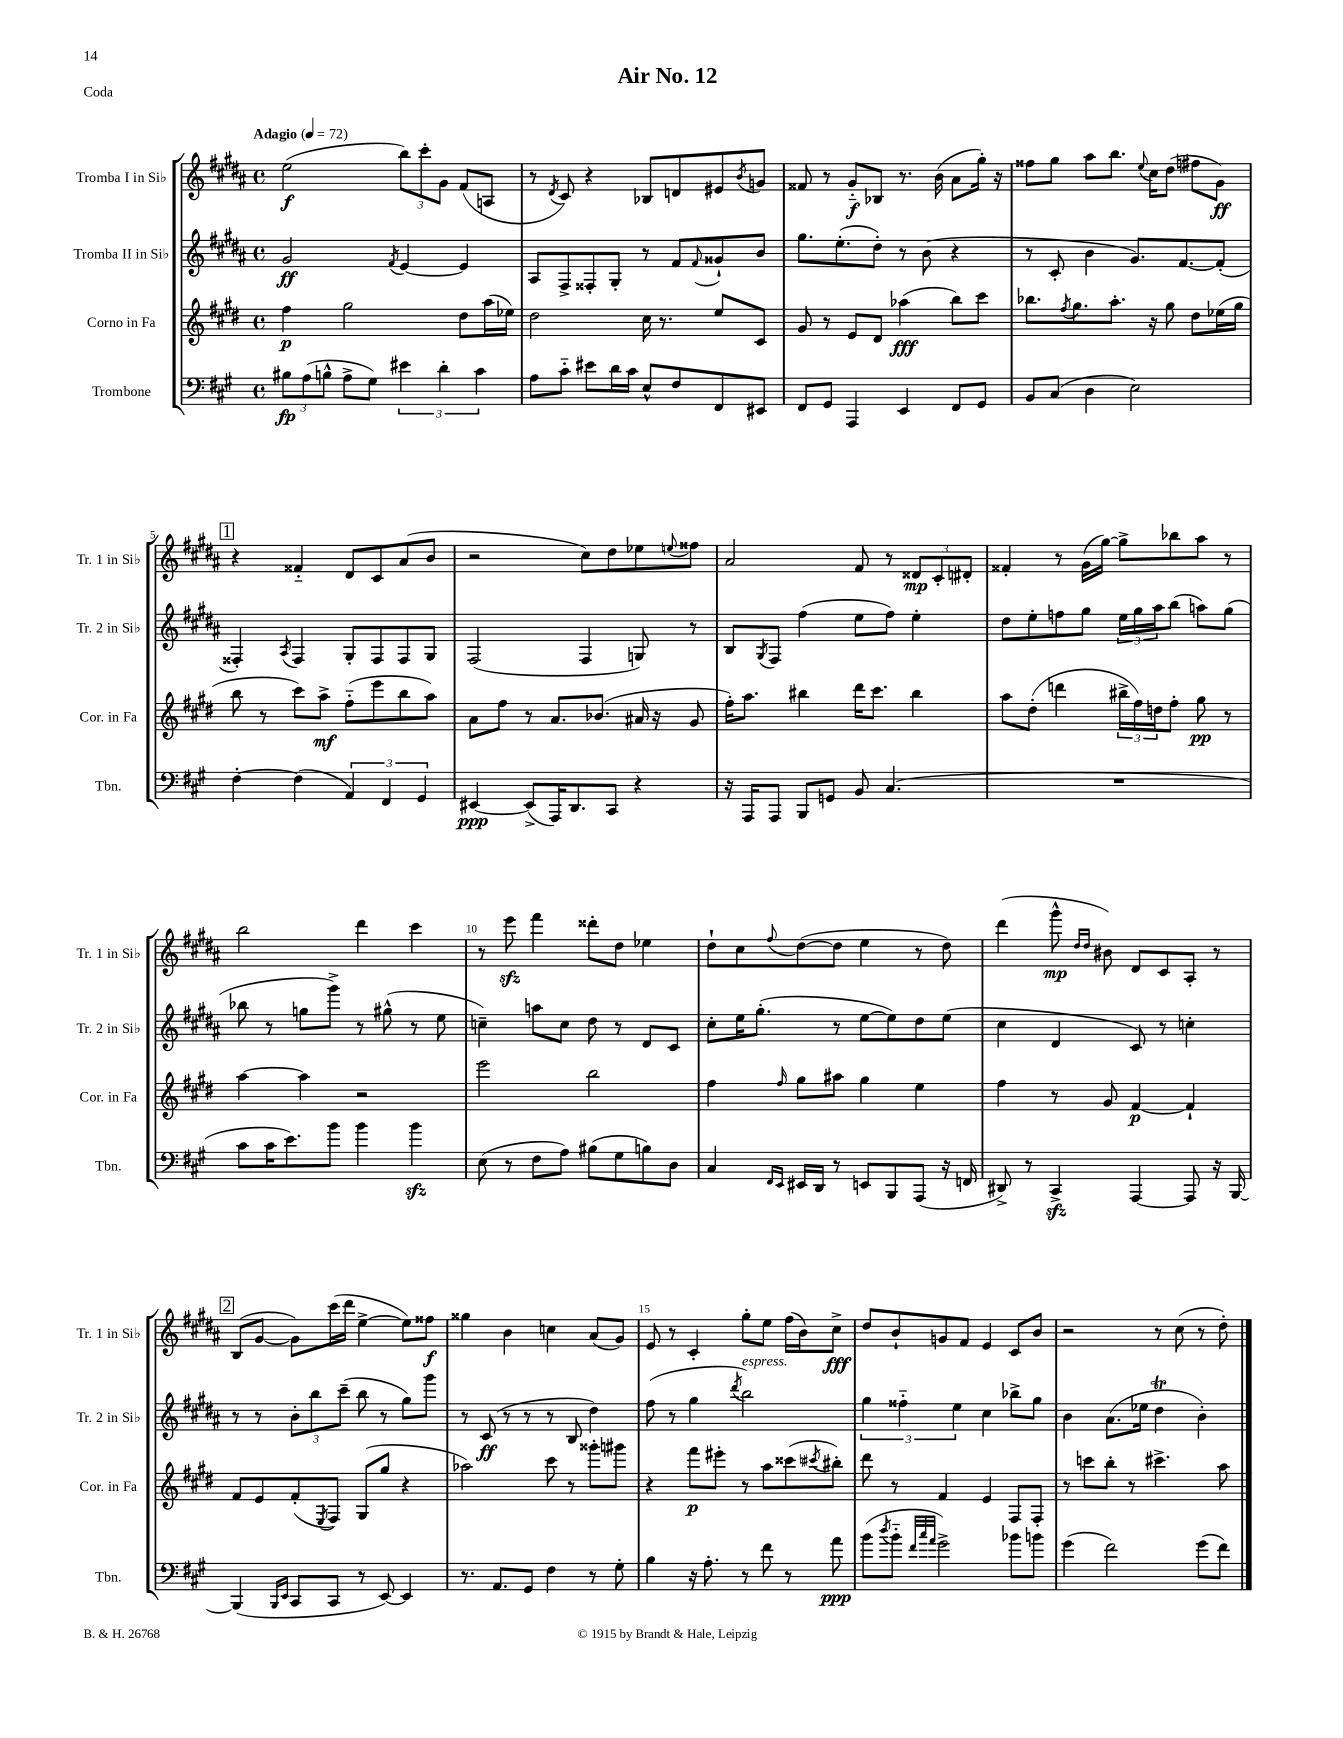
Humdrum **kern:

**kern	**kern	**kern	**kern
*staff4	*staff3	*staff2	*staff1
*clefF4	*clefG2	*clefG2	*clefG2
*k[f#c#g#]	*k[f#c#g#d#]	*k[f#c#g#d#a#]	*k[f#c#g#d#a#]
*M4/4	*M4/4	*M4/4	*M4/4
*met(c)	*met(c)	*met(c)	*met(c)
*MM72	*MM72	*MM72	*MM72
12B#	4ff#	2g#	(2ee
(12A	.	.	.
12B^^	.	.	.
8A^	2gg#	.	.
8G#)	.	.	.
.	.	8qf#	.
6e#	.	[4e	12bb)
.	.	.	12ccc#'
6d'	.	.	12g#
.	8dd#	4e]	(8f#
6c#	.	.	.
.	(16aa	.	8A
.	16ee-)	.	.
=	=	=	=
8A	2dd#	8A#	8r
.	.	.	8qd#
8c#'~	.	8F#^	8c#)
8e#	.	8F##'	4r
16d	.	8G#'	.
16c#	.	.	.
8E^^	16cc#	8r	8B-
.	8.r	.	.
8F#	.	8f#	8d
.	.	8qqf#	.
8FF#	8ee	8g##`	8e#
.	.	.	8qb
8EE#	8c#	8b	8g
=	=	=	=
8FF#	8g#	8.gg#	8f##
8GG#	8r	.	8r
.	.	(8.ee'	.
4AAA	8e	.	8g#'~
.	8d#	8dd#')	8B-
4EE	(4aa-	8r	8.r
.	.	(8b	.
.	.	.	(16b
8FF#	8bb)	4r	8a#
8GG#	8ccc#	.	16gg#')
.	.	.	16r
=	=	=	=
8BB	8.bb-	8r	8ff##
(8C#	.	8c#'	8gg#
.	8qff#	.	.
.	8.gg#	.	.
4D	.	4b	8aa#
.	8.aa'	.	8.bb
2E)	.	8.g#)	.
.	.	.	8qqee
.	16r	.	16cc#
.	8gg#	.	(8dd#
.	.	[8.f#	.
.	8dd#	.	8ff#
.	(16ee-	(8f#']	8g#)
.	16gg#	.	.
=	=	=	=
[4F#'	8bb	4F##')	4r
.	8r	.	.
.	.	8qA#	.
(4F#]	8ccc#)	4F##	4f##'~
.	8aa^	.	.
6AA)	(8ff#'~	8G#'	8d#
.	8eee	8F##	8c#
6FF#	.	.	.
.	8bb	8F##	(8a#
6GG#	.	.	.
.	8aa)	8G#	8b
=	=	=	=
[4EE#	8a	(2F#	2r
.	8ff#	.	.
(8EE#^]	8r	.	.
16AAA)	8.a	.	.
8.DD	.	.	.
.	.	4F#	8cc#)
.	(8.b-	.	.
8CC#	.	.	8dd#
4r	16a#	8G)	8ee-
.	16r	.	.
.	.	.	8qqee
.	8g#	8r	8ff##
=	=	=	=
16r	16ff#')	8B	2a#
16AAA	8.aa	.	.
.	.	8qG#	.
8AAA	.	8F#	.
8BBB	4bb#	(4ff#	.
8GG	.	.	.
8BB	16ddd#	8ee	8f#
.	8.ccc#	.	.
(4.C#	.	8ff#)	8r
.	4bb#	4ee'	12d##
.	.	.	12c#'
.	.	.	12d#'
=	=	=	=
1r	8aa	8dd#	4f##'
.	(8dd#'	8ee'	.
.	4ddd	8ff	8r
.	.	8gg#	(16g#
.	.	.	[16gg#)
.	24bb#^	24ee	8gg#^]
.	24ff#)	24gg#	.
.	24dd	24aa#	.
.	8ff#'	(8bb	8bb-
.	8gg#	8aa)	8aa#
.	8r	(8gg#	8r
=	=	=	=
8c#	[4aa	8bb-	2bb
16c#	.	8r	.
8.e)	.	.	.
.	4aa]	8gg	.
8b	.	8ggg#^)	.
4b	2r	8r	4ddd#
.	.	(8gg#^^	.
4b	.	8r	4ccc#
.	.	8ee	.
=	=	=	=
(8E	2eee	4cc~)	8r
8r	.	.	8eee
8F#	.	8aa	4fff#
8A)	.	8cc	.
(8B#	2bb	8dd#	8ddd##'
8G#	.	8r	8dd#
8B)	.	8d#	4ee-
8D	.	8c#	.
=	=	=	=
4C#	4ff#	8cc#'	8dd#`
.	.	16ee	8cc#
.	.	(8.gg#'	.
16qqFF#	.	.	.
16qqEE	16qqff#	.	8qqff#
16EE#	8gg#	.	([8dd#
16DD	.	.	.
8r	8aa#	8r	8dd#]
8EE	4gg#	[8ee	4ee
8BBB	.	8ee])	.
(8AAA	4ee	8dd#	8r
16r	.	(8ee	8dd#)
16FF	.	.	.
=	=	=	=
8DD#^)	4ff#	4cc#	(4ddd#
8r	.	.	.
4CC#^	8r	4d#	8ggg#^^
.	.	.	16qqdd#
.	.	.	16qqdd#
.	8g#	.	8b#)
[4AAA	[4f#	8c#)	8d#
.	.	8r	8c#
8AAA]	4f#`]	4cc'	8A#'
16r	.	.	8r
[16BBB	.	.	.
=	=	=	=
(4BBB]	8f#	8r	(8B
.	8e	8r	[8g#
16qqBBB	.	.	.
16qqEE	.	.	.
8CC#	(8f#'	12b'	8g#])
.	.	12bb	.
.	8qE	.	.
8CC#	8F#)	.	(16ccc#
.	.	(12ccc#~	.
.	.	.	16ddd#
8r	(8G#	8bb	[4ee^
[8EE)	8gg#	8r	.
4EE]	4r	8gg#)	8ee])
.	.	8ggg#	8ff##
=	=	=	=
8.r	2aa-)	8r	4gg##
.	.	(8c#	.
8.AA	.	.	.
.	.	8r	4b
8GG#	.	8r	.
4F#	8ccc#	8r	4cc
.	8r	8B	.
8r	8ggg##'	4dd#)	(8a#
8G#'	8ggg#	.	8g#)
=	=	=	=
4B	4r	(8ff#	8e
.	.	8r	8r
16r	8fff#	4gg#	4c#'
8.A'	.	.	.
.	8eee#'	.	.
.	.	8qddd#	.
8r	8r	2bb)	8gg#'
8f#	8aa	.	8ee
8r	(8ccc##	.	(16ff#
.	.	.	16b)
.	8qccc#	.	.
8a	8bb#')	.	8cc#^
=	=	=	=
(8b	8ddd#	6gg#	8dd#
8qdd	.	.	.
8b'~	8r	.	8b`
.	.	6ff##'~	.
32qqf#	.	.	.
32qqcc#	.	.	.
32qqa	.	.	.
2g#^)	4f#	.	8g
.	.	6ee	.
.	.	.	8f#
.	4e	4cc#	4e
8b-	8F#	8bb-^	8c#
8b	8F#'	8gg#	8b
=	=	=	=
(4g#	8r	4b	2r
.	8ccc	.	.
2f#)	8bb'	(8.a#	.
.	8r	.	.
.	.	16ee-	.
.	4.ccc#^	4dd#	8r
.	.	.	(8cc#
(8g#	.	4b')	8r
8f#)	8aa	.	8dd#')
==	==	==	==
*-	*-	*-	*-
